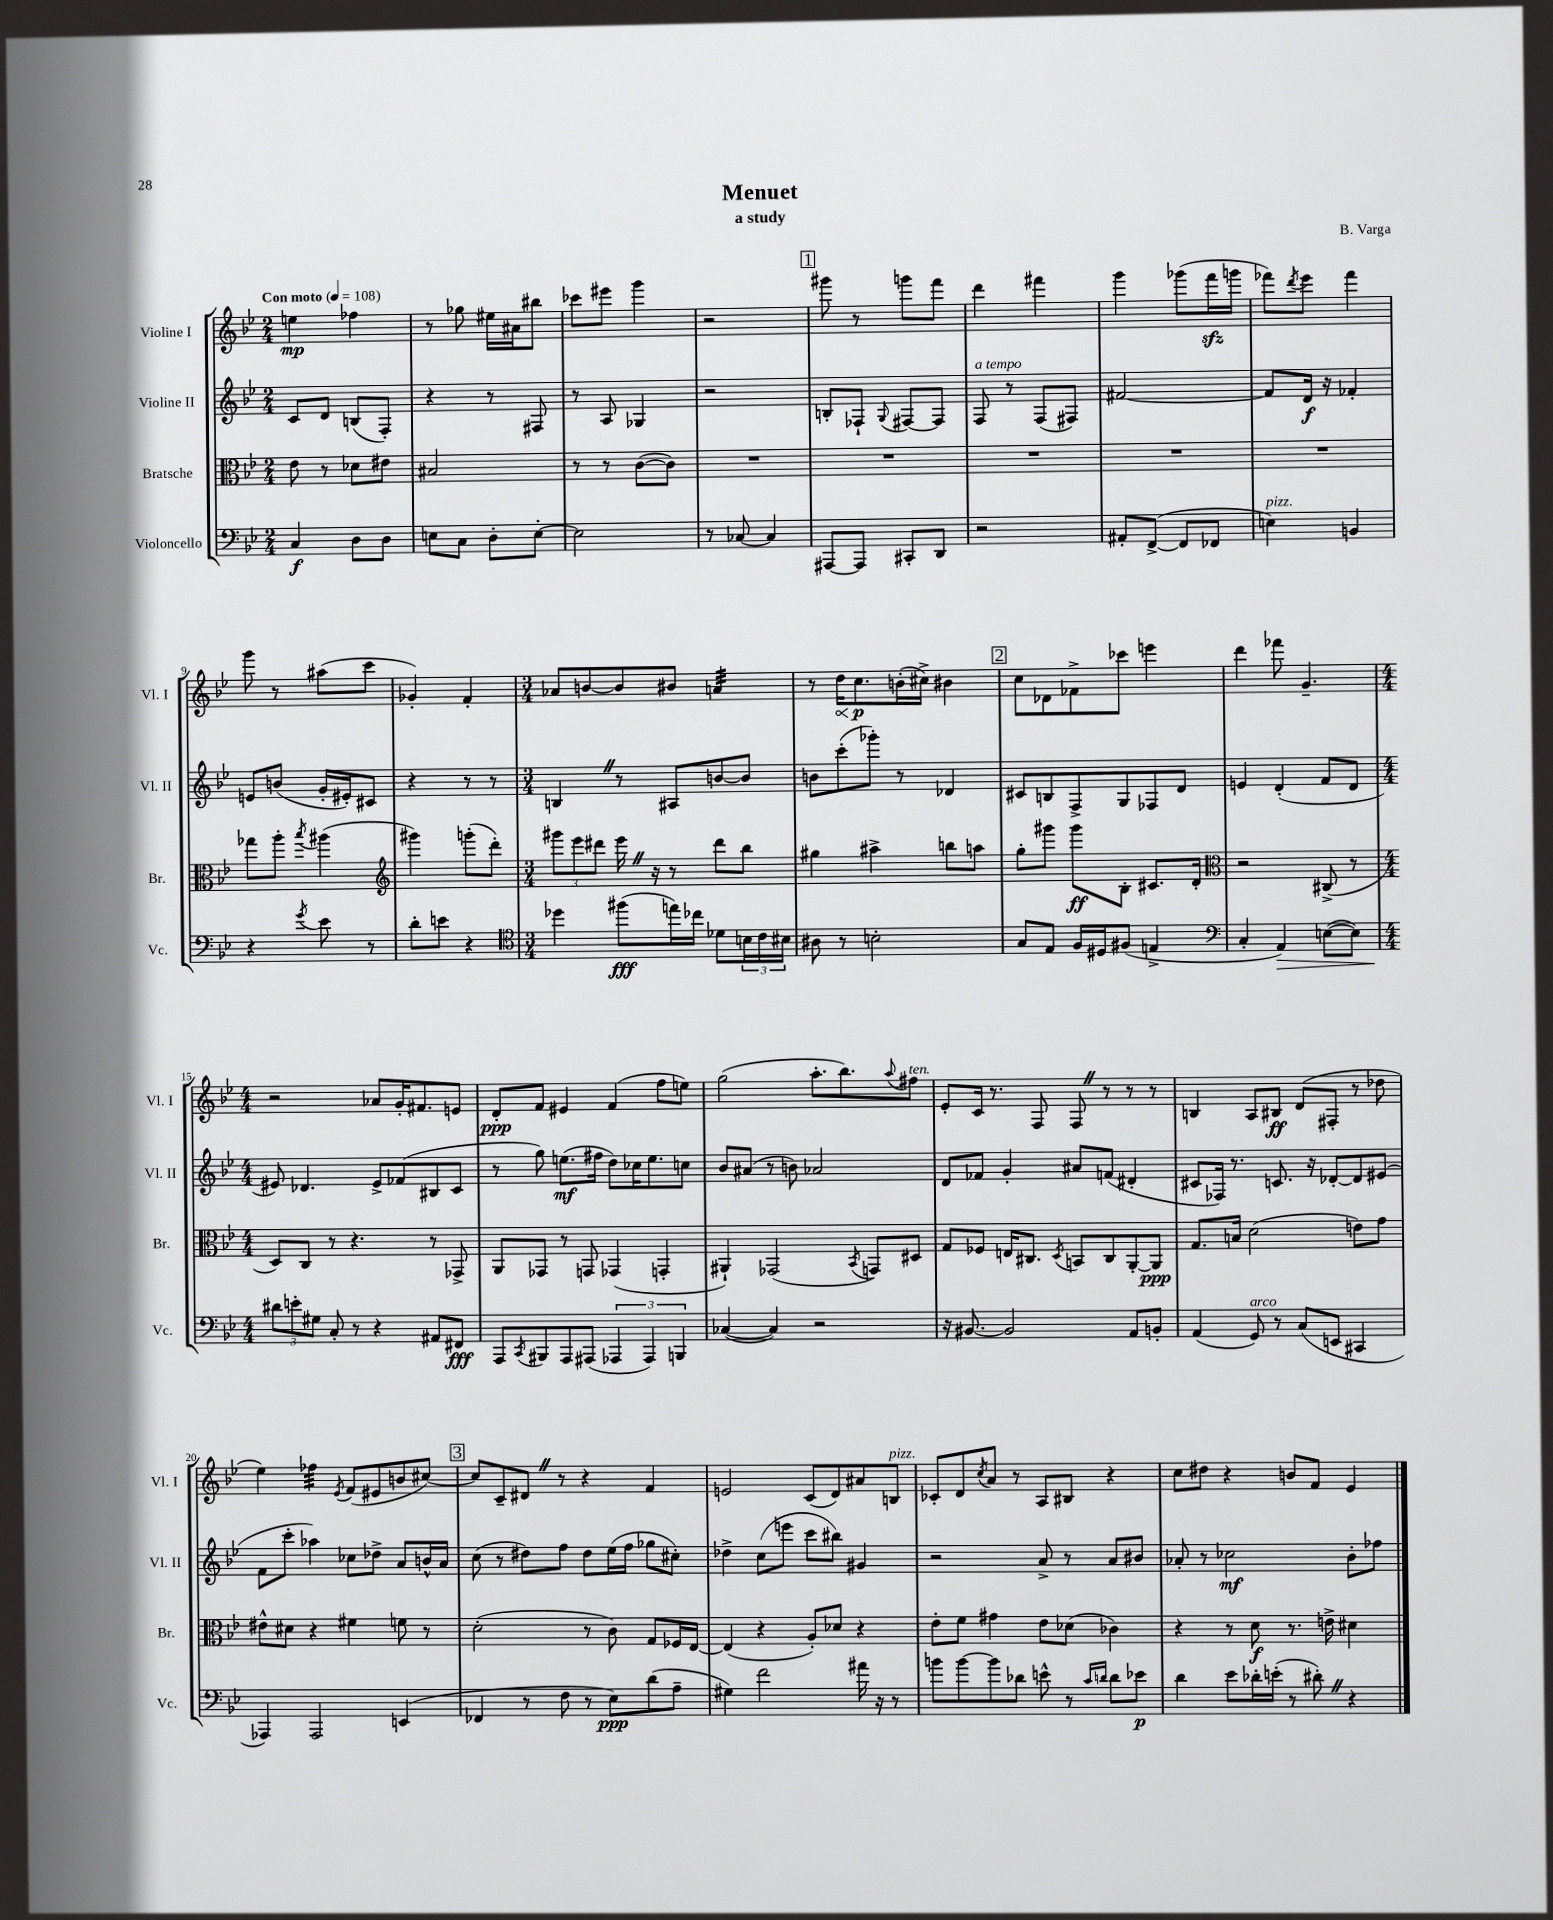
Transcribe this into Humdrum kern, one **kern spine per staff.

**kern	**kern	**kern	**kern
*staff4	*staff3	*staff2	*staff1
*clefF4	*clefC3	*clefG2	*clefG2
*k[b-e-]	*k[b-e-]	*k[b-e-]	*k[b-e-]
*M2/4	*M2/4	*M2/4	*M2/4
*MM108	*MM108	*MM108	*MM108
4C/	8e-\	8c/L	4ee\
.	8r	8d/J	.
8D\L	8d-\L	(8B/L	4ff-\
8D\J	8e#\J	8F'/J)	.
=	=	=	=
8E\L	2B#/	4r	8r
8C\J	.	.	8gg-\
8D'\L	.	8r	16ee#\LL
.	.	.	16a#\J
[8E'\J	.	8F#/	8bb#\J
=	=	=	=
2E\]	8r	8r	8ccc-\L
.	8r	8A/	8eee#\J
.	([8c\L	4G-/	4ggg\
.	8c\]J)	.	.
=	=	=	=
8r	2r	2r	2r
[8C-/	.	.	.
4C-/]	.	.	.
=	=	=	=
[8AAA#/L	2r	8B'/L	8ggg#\
8AAA#/]J	.	8F-`/J	8r
.	.	8qqG/	.
8CC#'/L	.	[8F#/L	8ggg\L
8DD/J	.	8F#/]J	8fff\J
=	=	=	=
2r	2r	8F/	4ddd\
.	.	8r	.
.	.	(8F/L	4fff#\
.	.	8F#/J)	.
=	=	=	=
8AA#'/L	2r	[2f#/	4ggg\
([8FF^/J	.	.	.
8FF/]L	.	.	(8ggg-\L
8FF-/J	.	.	16fff\L
.	.	.	16ggg\JJ
=	=	=	=
4E\)	2r	8f#/]L	8fff-\L)
.	.	.	8qddd/
.	.	16d/Jk	8eee-\J
.	.	16r	.
4BB/	.	4f-'/	4fff-\
=	=	=	=
4r	8gg-\L	8e/L	8ggg\
.	8aa'\J	(8b/J	8r
8qg/	8qbb-/	.	.
8e-\	(4aa#\	16g'/LL	(8aa#\L
.	.	16e#'/J)	.
8r	.	8c#/J	8ccc\J
=	=	=	=
*	*clefG2	*	*
8d'\L	4ggg#\)	4r	4g-'/)
8e\J	.	.	.
4r	(8ggg'\L	8r	4f'/
.	8ddd'\J)	8r	.
=	=	=	=
*clefC4	*	*	*
*M3/4	*M3/4	*M3/4	*M3/4
4dd-\	12ggg#\L	4B/	8a-/L
.	12eee-\	.	.
.	.	.	[8b/
.	12ddd#\J	.	.
(8ff#\L	16eee-\	8r	8b/]
.	16r	.	.
16ee\L)	8r	8A#/L	8b#/J
16cc-\JJ	.	.	.
8d-\L	8ddd#\L	[8b/	4a/
24B\L	8bb-\J	8b/]J	.
24c\	.	.	.
24B#\JJ	.	.	.
=	=	=	=
8A#\	4gg#\	8b\L	8r
8r	.	(8ccc'\	16dd\LK
.	.	.	8.cc\
2B'\	4aa#^\	8ggg-'\J)	.
.	.	8r	(16b'\L
.	.	.	16cc#^\JJ)
.	8bb\L	4d-/	4b#\
.	8aa\J	.	.
=	=	=	=
8G/L	8gg'\L	8c#/L	8cc\L
8E-/J	8ggg#\J	8B/	8d-\
16F/LL	8ggg#\L	8F^/	8f-^\
16D#/J	.	.	.
(8F#/J	8B-'\J	8G/	8ccc-\J
4E^/	8.c#/L	8F-/	4eee\
.	.	8d/J	.
.	16d'/Jk	.	.
=	=	=	=
*clefF4	*clefC3	*	*
4C'/	2r	4e/	4ddd\
4AA/)	.	(4d'/	8fff-\
.	.	.	4.g~/
([8E\L	(8C#^/	8f/L	.
8E\]J)	8r	8d/J	.
=	=	=	=
*M4/4	*M4/4	*M4/4	*M4/4
12d#\L	8D/L)	8e#/)	2r
12e'\	.	.	.
.	8C/J	4.d-/	.
12G#\J	.	.	.
8C'/	8r	.	.
8r	4.r	.	.
4r	.	8e#^/L	8a-/L
.	.	(8f-/	16g'/K
.	.	.	8.f#/
8AA#/L	8r	8B#/	.
8FF#/J	8GG-^/	8c/J	8e/J
=	=	=	=
8AAA/L	8AA/L	8r	8d'/L
8qCC/	.	.	.
8BBB#/	8GG-/J	8gg\)	8f/J
8AAA/	8r	(8.ee\L	4e#/
(8AAA#/J	8GG/	.	.
.	.	16ff#\Jk	.
6AAA-/	(4GG-/	8dd\L)	(4f/
.	.	16cc-\K	.
6AAA-/)	.	.	.
.	.	8.ee\	.
.	4GG'/	.	8ff\L
6BBB/	.	.	.
.	.	8cc\J	8ee\J)
=	=	=	=
([4C-/	4AA#`/)	8b-/L	(2gg\
.	.	(8a#/J	.
4C-/])	(2GG-/	8r	.
.	.	8b\)	.
2r	.	2a-/	8.aa'\L
.	.	.	8.bb-\)
.	8qBB-/	.	.
.	8GG/L)	.	.
.	.	.	8qqaa/
.	8D#/J	.	8ff#\J
=	=	=	=
16r	8G/L	8d/L	8e-'/L
[8.BB#/	.	.	.
.	8F-/J	8f-/J	16c/Jk
.	.	.	8.r
2BB#/]	16E/LK	4g'/	.
.	8.C#/J	.	.
.	.	.	8F/
.	8qD/	.	.
.	8BB/L	8a#/L	8F/
.	8C#/	(8f/J	8r
8AA/L	[8AA'/	4d#'/	8r
8BB'/J	8AA/]J	.	8r
=	=	=	=
(4AA/	8.G/L	8c#/L	4B/
.	.	16F-/Jk)	.
.	16B/Jk	8.r	.
8GG/)	(2d\	.	8A/L
8r	.	8.c/	8B#/J
(8C/L	.	.	(8d/L
.	.	16r	.
8EE/J	.	[8d-'/L	8F#'/J
4CC#/	8e\L)	8d-/]	8r
.	8g\J	(8e#/J	8dd-\
=	=	=	=
4AAA-/)	8e#^^\L	8f\L	4ee-\)
.	8d#\J	8ccc'\J	.
2AAA-/	4r	4aa-\)	4ff-\
.	.	.	8qe-/
.	4f#\	8cc-\L	(8f/L
.	.	8dd-^\J	8e#/
(4EE/	8f\	8a/L	8b/
.	8r	16b^^/L	[8cc#/J)
.	.	16a/JJ	.
=	=	=	=
4FF-/	(2d'\	(8cc\	8cc#/]L
.	.	8r	8c~/
8r	.	8dd#\L)	8d#/J
8F\	.	8ff\J	8r
8r	8r	8dd#\L	4r
8E-\L)	8c\)	(16ee-\L	.
.	.	16ff\JJ	.
(8d\	8G/L	8gg-\L	4f/
8A~\J	16F-/L	8cc#'\J)	.
.	[16E-/JJ	.	.
=	=	=	=
4G#\)	(4E-/]	4dd-^\	2e/
2f\	4r	(8cc\L	.
.	.	8eee\J	.
.	8A'/L)	8ccc\L	(8c/L
.	8d-/J	8bb#\J)	8d/)
16a#\	4r	4g#/	8a#/
16r	.	.	.
8r	.	.	8B/J
=	=	=	=
8b\L	8e-'\L	2r	8c-'/L
[8b\	8f\J	.	8d/
.	.	.	8qcc/
8b\]	4g#\	.	8a/J
8d-\J	.	.	8r
8e^^\	8e-\L	8a^/	8A/L
8r	(8d-\J	8r	8B#/J
16qqc/LL	.	.	.
16qqd/JJ	.	.	.
8d\L	4c-\)	8a/L	4r
8e-\J	.	8b#/J	.
=	=	=	=
4d\	4r	8a-'/	8cc\L
.	.	8r	8dd#\J
8e-\L	8r	2cc-\	4r
16d-'\L	8d\	.	.
(16e'\JJ	.	.	.
8r	8.r	.	8b/L
8d#'\)	.	.	8f/J
.	16e^\	.	.
4r	4d#\	8b-'\L	4e-/
.	.	8ff-\J	.
==	==	==	==
*-	*-	*-	*-
